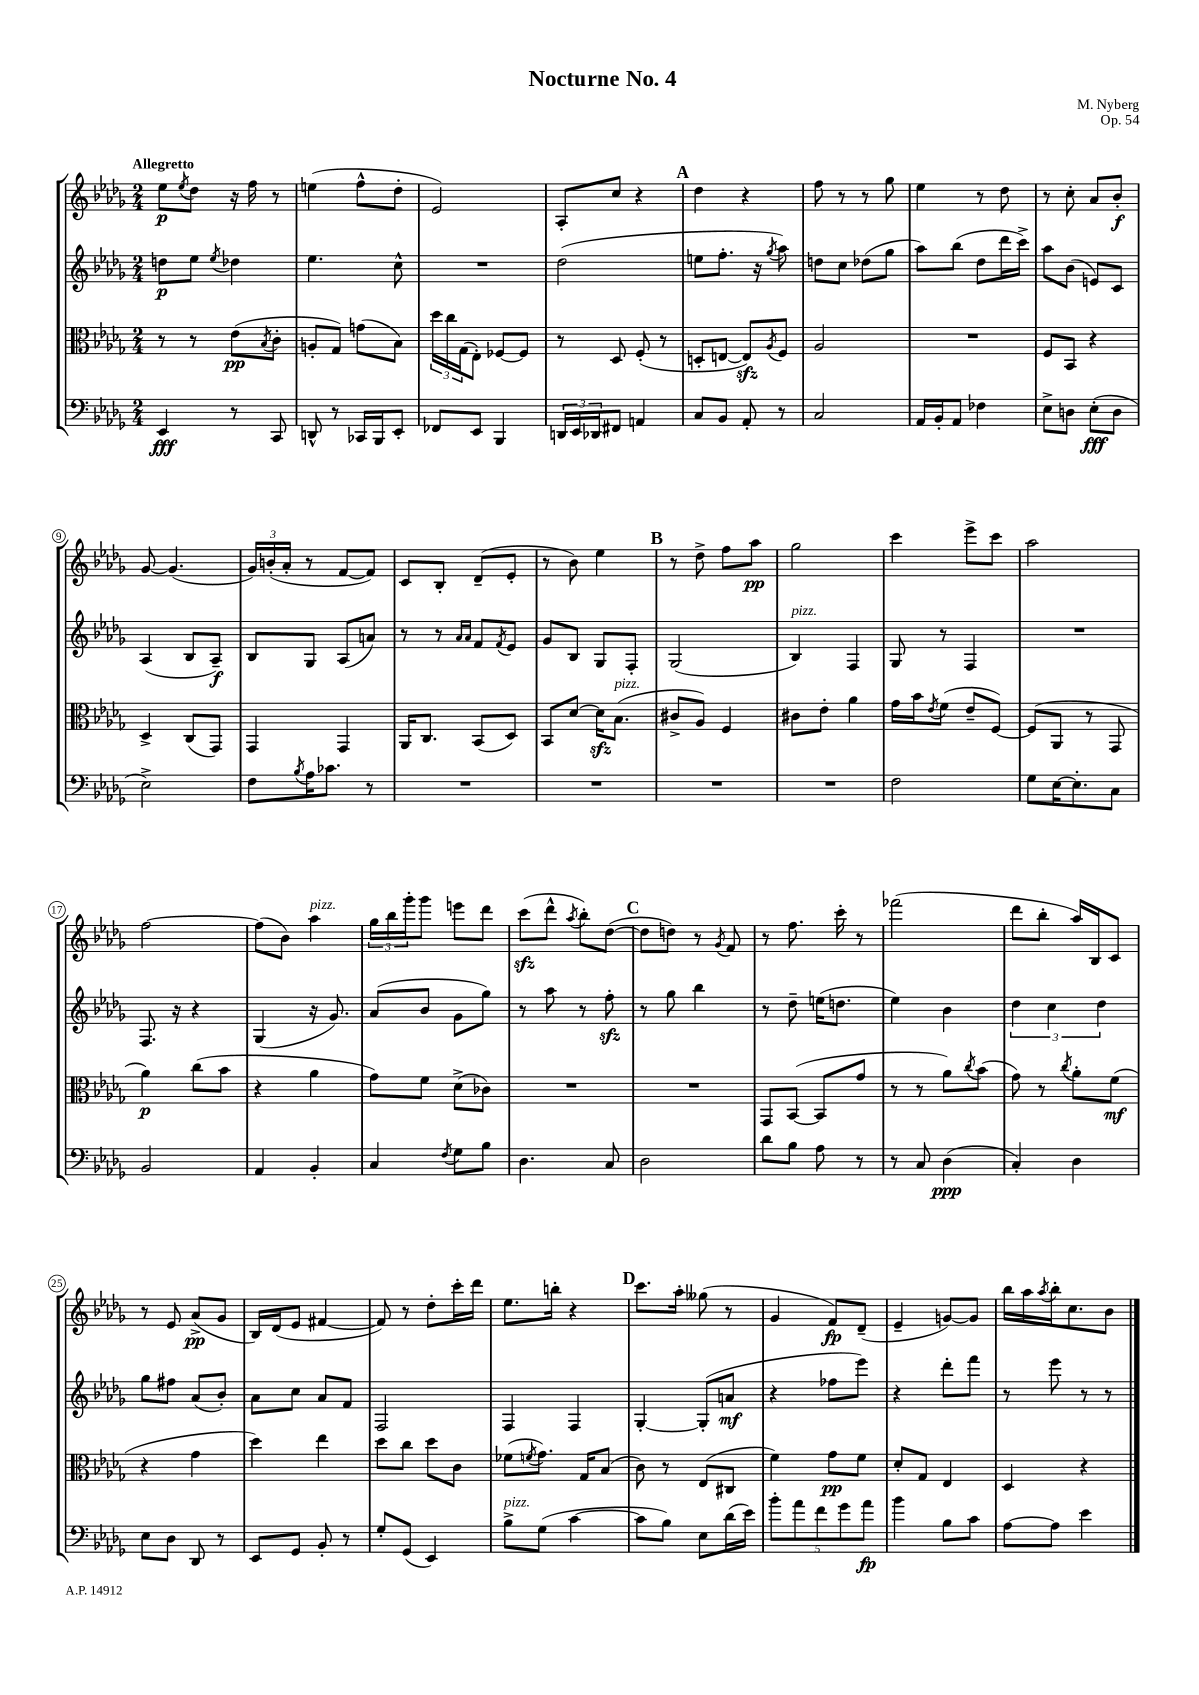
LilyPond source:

\header { title = "Nocturne No. 4" composer = "M. Nyberg" opus = "Op. 54" }
<<
\new StaffGroup <<
\new Staff = "s0" {
    \clef treble \key des \major \numericTimeSignature \time 2/4 \tempo "Allegretto"
    ees''8\p \acciaccatura { ees''8 } des''8 r16 f''16 r8 |
    e''4( f''8-^ des''8-. |
    ees'2) |
    aes8-. c''8 r4 |
    \mark \markup { \bold "A" } des''4 r4 |
    f''8 r8 r8 ges''8 |
    ees''4 r8 des''8 |
    r8 c''8-. aes'8 bes'8-.\f |
    ges'8~ ges'4.( |
    \tuplet 3/2 { ges'16) b'16-.( aes'16-. } r8 f'8~ f'8) |
    c'8 bes8-. des'8--( ees'8-. |
    r8 bes'8) ees''4 |
    \mark \markup { \bold "B" } r8 des''8-> f''8 aes''8\pp |
    ges''2 |
    c'''4 ees'''8-> c'''8 |
    aes''2 |
    f''2~ |
    f''8( bes'8) aes''4^\markup { \italic "pizz." } |
    \tuplet 3/2 { ges''16 bes''16 ges'''16-. } ges'''8 e'''8 des'''8 |
    c'''8\sfz( des'''8-^ \acciaccatura { aes''8 } bes''8-.) des''8~( |
    \mark \markup { \bold "C" } des''8 d''8) r8 \acciaccatura { ges'8 } f'8 |
    r8 f''8. c'''16-. r8 |
    fes'''2( |
    des'''8 bes''8-. aes''16) bes16 c'8 |
    r8 ees'8 aes'8->\pp( ges'8 |
    bes16) des'16( ees'8 fis'4~ |
    fis'8) r8 des''8-. c'''16-. des'''16 |
    ees''8. b''16-. r4 |
    \mark \markup { \bold "D" } c'''8. aes''16-. geses''8( r8 |
    ges'4 f'8\fp) des'8--( |
    ees'4-- g'8~) g'8 |
    bes''16 aes''16 \acciaccatura { aes''8 } bes''16-. c''8. bes'8 \bar "|." |
}
\new Staff = "s1" {
    \clef treble \key des \major \numericTimeSignature \time 2/4
    d''8\p ees''8 \acciaccatura { ees''8 } des''4 |
    ees''4. c''8-^ |
    R2 |
    des''2( |
    \mark \markup { \bold "A" } e''8 f''8.-. r16 \acciaccatura { ges''8 } aes''8) |
    d''8 c''8 des''8( ges''8 |
    aes''8) bes''8( des''8 des'''16 c'''16->) |
    aes''8 bes'8( e'8) c'8 |
    aes4( bes8 aes8--\f) |
    bes8 ges8 aes8( a'8) |
    r8 r8 \grace { aes'16 aes'16 } f'8 \acciaccatura { f'8 } ees'8 |
    ges'8 bes8 ges8 f8-. |
    \mark \markup { \bold "B" } ges2( |
    bes4^\markup { \italic "pizz." }) f4 |
    ges8 r8 f4 |
    R2 |
    f8. r16 r4 |
    ges4( r16 ges'8.) |
    aes'8( bes'8 ges'8 ges''8) |
    r8 aes''8 r8 f''8-.\sfz |
    \mark \markup { \bold "C" } r8 ges''8 bes''4 |
    r8 des''8-- e''16( d''8. |
    ees''4) bes'4 |
    \tuplet 3/2 { des''4 c''4 des''4 } |
    ges''8 fis''8 aes'8( bes'8-.) |
    aes'8 c''8 aes'8 f'8 |
    f2 |
    f4 f4 |
    \mark \markup { \bold "D" } ges4~-. ges8-.( a'8\mf |
    r4 fes''8 ees'''8) |
    r4 des'''8-. f'''8 |
    r8 ees'''8 r8 r8 \bar "|." |
}
\new Staff = "s2" {
    \clef alto \key des \major \numericTimeSignature \time 2/4
    r8 r8 ees'8\pp( \acciaccatura { bes8 } c'8-. |
    a8-. ges8) g'8( bes8) |
    \tuplet 3/2 { des''16 c''16 ges16( } ees8-.) fes8~ fes8 |
    r8 des8 f8-.( r8 |
    \mark \markup { \bold "A" } d8-. e8~ e8\sfz) \acciaccatura { aes8 } f8 |
    aes2 |
    R2 |
    f8 bes,8 r4 |
    des4-> c8( ges,8) |
    ges,4 ges,4 |
    aes,16 c8. bes,8( des8) |
    bes,8 des'8~ des'16\sfz bes8.^\markup { \italic "pizz." }( |
    \mark \markup { \bold "B" } cis'8-> aes8) f4 |
    cis'8 ees'8-. aes'4 |
    ges'16 bes'16 \acciaccatura { ees'8 } f'8( ees'8-- f8~) |
    f8( aes,8 r8 ges,8 |
    aes'4\p) c''8( bes'8 |
    r4 aes'4 |
    ges'8) f'8 des'8->( ces'8) |
    R2 |
    \mark \markup { \bold "C" } R2 |
    ges,8 bes,8~( bes,8 ges'8 |
    r8 r8 aes'8) \acciaccatura { c''8 } bes'8( |
    ges'8) r8 \acciaccatura { c''8 } aes'8-. f'8\mf( |
    r4 ges'4 |
    des''4) ees''4 |
    des''8 c''8 des''8 c'8 |
    fes'8( \acciaccatura { f'8 } ges'8.) ges16 bes8( |
    \mark \markup { \bold "D" } c'8) r8 ees8( cis8 |
    f'4) ges'8\pp f'8 |
    des'8-. ges8 ees4 |
    des4 r4 \bar "|." |
}
\new Staff = "s3" {
    \clef bass \key des \major \numericTimeSignature \time 2/4
    ees,4\fff r8 c,8 |
    d,8-^ r8 ces,16 bes,,16 ees,8-. |
    fes,8 ees,8 bes,,4 |
    \tuplet 3/2 { d,16 ees,16 des,16 } fis,8 a,4 |
    \mark \markup { \bold "A" } c8 bes,8 aes,8-. r8 |
    c2 |
    aes,16 bes,16-. aes,8 fes4 |
    ees8-> d8 ees8-.\fff( d8 |
    ees2->) |
    f8 \acciaccatura { bes8 } aes16 ces'8. r8 |
    R2 |
    R2 |
    \mark \markup { \bold "B" } R2 |
    R2 |
    f2 |
    ges8 ees16~ ees8.-. c8 |
    bes,2 |
    aes,4 bes,4-. |
    c4 \acciaccatura { f8 } ges8 bes8 |
    des4. c8 |
    \mark \markup { \bold "C" } des2 |
    des'8 bes8 aes8 r8 |
    r8 c8 des4\ppp( |
    c4-.) des4 |
    ees8 des8 des,8 r8 |
    ees,8 ges,8 bes,8-. r8 |
    ges8-. ges,8( ees,4) |
    bes8->^\markup { \italic "pizz." } ges8( c'4~ |
    \mark \markup { \bold "D" } c'8 bes8) ees8 des'16( ees'16) |
    \tuplet 5/4 { bes'8-. aes'8 f'8 ges'8 aes'8\fp } |
    bes'4 bes8 c'8 |
    aes8~ aes8 ees'4 \bar "|." |
}
>>
>>
\layout { \context { \Score \override BarNumber.stencil = #(make-stencil-circler 0.1 0.3 ly:text-interface::print) } }
